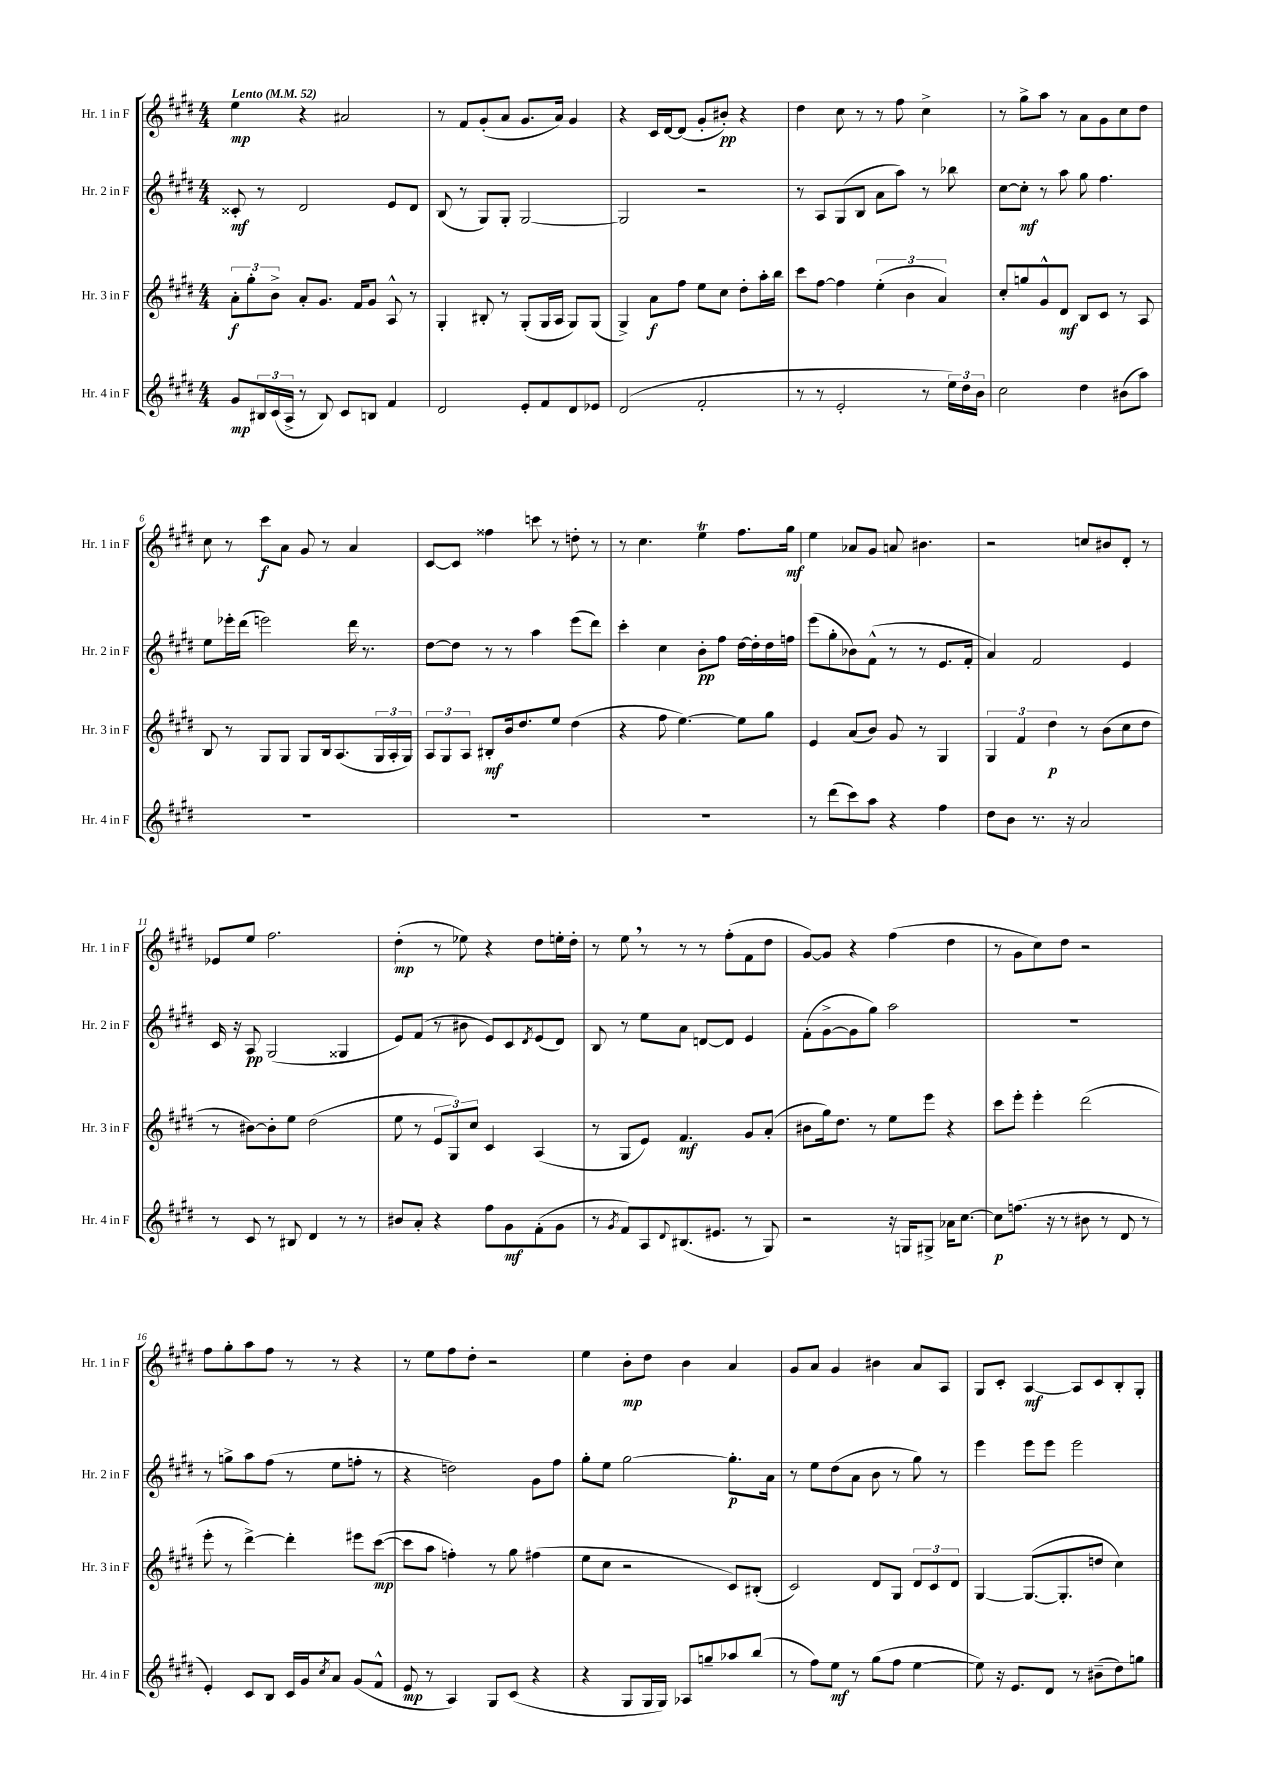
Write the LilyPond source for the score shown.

<<
\new StaffGroup <<
\new Staff = "s0" \with { instrumentName = "Hr. 1 in F" shortInstrumentName = "Hr. 1 in F" } {
    \clef treble \key e \major \numericTimeSignature \time 4/4 \tempo "Lento" 4 = 52
    e''4\mp r4 ais'2 |
    r8 fis'8 gis'8-.( a'8 gis'8. a'16) gis'4 |
    r4 cis'16 dis'16~ dis'8( gis'8-. bis'8-.\pp) r4 |
    dis''4 cis''8 r8 r8 fis''8 cis''4-> |
    r8 gis''8-> a''8 r8 a'8 gis'8 cis''8 dis''8 |
    cis''8 r8 cis'''8\f a'8 gis'8 r8 a'4 |
    cis'8~ cis'8 fisis''4 c'''8 r8 d''8-. r8 |
    r8 cis''4. e''4\trill fis''8. gis''16\mf |
    e''4 aes'8 gis'8 a'8 bis'4. |
    r2 c''8 bis'8 dis'8-. r8 |
    ees'8 e''8 fis''2. |
    dis''4-.\mp( r8 ees''8) r4 dis''8 e''16-. dis''16-. |
    r8 e''8 \breathe r8 r8 r8 fis''8-.( fis'8 dis''8 |
    gis'8~) gis'8 r4 fis''4( dis''4 |
    r8 gis'8 cis''8) dis''8 r2 |
    fis''8 gis''8-. a''8 fis''8 r8 r8 r4 |
    r8 e''8 fis''8 dis''8-. r2 |
    e''4 b'8-.\mp dis''8 b'4 a'4 |
    gis'8 a'8 gis'4 bis'4 a'8 a8 |
    gis8 cis'8-. a4~\mf a8 cis'8 b8-. gis8-. \bar "|." |
}
\new Staff = "s1" \with { instrumentName = "Hr. 2 in F" shortInstrumentName = "Hr. 2 in F" } {
    \clef treble \key e \major \numericTimeSignature \time 4/4
    cisis'8-.\mf r8 dis'2 e'8 dis'8 |
    b8( r8 gis8) gis8-. gis2~ |
    gis2 r2 |
    r8 a8 gis8( b8 a'8 a''8) r8 bes''8 |
    cis''8~ cis''8-.\mf r8 a''8 gis''8 fis''4. |
    e''8 ees'''16-. dis'''16( e'''2) dis'''16 r8. |
    dis''8~ dis''8 r8 r8 a''4 e'''8( dis'''8) |
    cis'''4-. cis''4 b'8-.\pp fis''8 dis''16~ dis''16-. dis''16 f''16 |
    e'''8( gis''8-. bes'8) fis'8-^( r8 r8 e'8. fis'16-. |
    a'4) fis'2 e'4 |
    cis'16 r16 a8\pp gis2( gisis4 |
    e'8) fis'8( r8 bis'8 e'8) cis'8 \acciaccatura { dis'8 } e'8( dis'8) |
    b8 r8 e''8 a'8 d'8~ d'8 e'4 |
    fis'8-.( gis'8~-> gis'8 gis''8) a''2 |
    R1 |
    r8 g''8-> a''8 fis''8( r8 e''8 f''8-. r8 |
    r4 d''2) gis'8 fis''8 |
    gis''8-. e''8 gis''2~ gis''8.-.\p a'16 |
    r8 e''8 dis''8( a'8 b'8 r8 gis''8) r8 |
    e'''4 e'''8 e'''8 e'''2 \bar "|." |
}
\new Staff = "s2" \with { instrumentName = "Hr. 3 in F" shortInstrumentName = "Hr. 3 in F" } {
    \clef treble \key e \major \numericTimeSignature \time 4/4
    \tuplet 3/2 { a'8-.\f gis''8-. b'8-> } a'8-. gis'8. fis'16 gis'8 a8-^ r8 |
    gis4-. bis8-. r8 gis8-.( gis16 a16 gis8) gis8( |
    gis4->) a'8\f fis''8 e''8 cis''8 dis''8-. a''16-. b''16 |
    cis'''8 fis''8~ fis''4 \tuplet 3/2 { e''4-.( b'4 a'4) } |
    cis''8-. g''8 gis'8-^ dis'8\mf b8 cis'8 r8 a8 |
    b8 r8 gis8 gis8 gis8 b16 a8.( \tuplet 3/2 { gis16 a16-. gis16) } |
    \tuplet 3/2 { a8 gis8 a8 } bis8-.\mf b'16 dis''8. e''8 dis''4( |
    r4 fis''8 e''4.~) e''8 gis''8 |
    e'4 a'8( b'8) gis'8 r8 gis4 |
    \tuplet 3/2 { gis4 fis'4 dis''4\p } r8 b'8( cis''8 dis''8 |
    r8 bis'8~) bis'8-. e''8 dis''2( |
    e''8 r8 \tuplet 3/2 { e'8 gis8) cis''8 } cis'4 a4( |
    r8 gis8 e'8) fis'4.\mf gis'8 a'8-.( |
    bis'8 gis''16) dis''8. r8 e''8 e'''8 r4 |
    cis'''8 e'''8-. e'''4-. dis'''2( |
    e'''8-. r8 dis'''4~->) dis'''4-. eis'''8 cis'''8~\mp( |
    cis'''8 a''8 f''4-.) r8 gis''8 fis''4( |
    e''8 cis''8 r2 cis'8) bis8-.( |
    cis'2) dis'8 gis8 \tuplet 3/2 { dis'8 cis'8 dis'8 } |
    gis4~ gis8.~( gis8.-. d''8 cis''4) \bar "|." |
}
\new Staff = "s3" \with { instrumentName = "Hr. 4 in F" shortInstrumentName = "Hr. 4 in F" } {
    \clef treble \key e \major \numericTimeSignature \time 4/4
    gis'8\mp \tuplet 3/2 { bis16 cis'16( a16-> } r8 bis8) cis'8 b8 fis'4 |
    dis'2 e'8-. fis'8 dis'8 ees'8 |
    dis'2( fis'2-. |
    r8 r8 e'2-. r8 \tuplet 3/2 { e''16) dis''16 b'16 } |
    cis''2 dis''4 bis'8( a''8) |
    R1 |
    R1 |
    R1 |
    r8 dis'''8( cis'''8) a''8 r4 fis''4 |
    dis''8 b'8 r8. r16 a'2 |
    r8 cis'8 r8 bis8 dis'4 r8 r8 |
    bis'8 a'8-. r4 fis''8 gis'8\mf fis'8-.( gis'8 |
    r8 \acciaccatura { gis'8 } fis'8) a8 \appoggiatura { dis'8 } bis8.( eis'8. r8 gis8) |
    r2 r16 g16 gis8-> aes'16 cis''8.~ |
    cis''8\p f''8.( r16 r8 bis'8 r8 dis'8 r8 |
    e'4-.) cis'8 b8 cis'16 gis'16 \acciaccatura { cis''8 } a'8 gis'8( fis'8-^ |
    e'8\mp r8 a4) gis8 cis'8( r4 |
    r4 gis8 gis16 gis16) aes8 g''8-- aes''8 b''8( |
    r8 fis''8) e''8\mf r8 gis''8( fis''8 e''4~ |
    e''8) r16 e'8. dis'8 r8 bis'8--( dis''8) g''8 \bar "|." |
}
>>
>>
